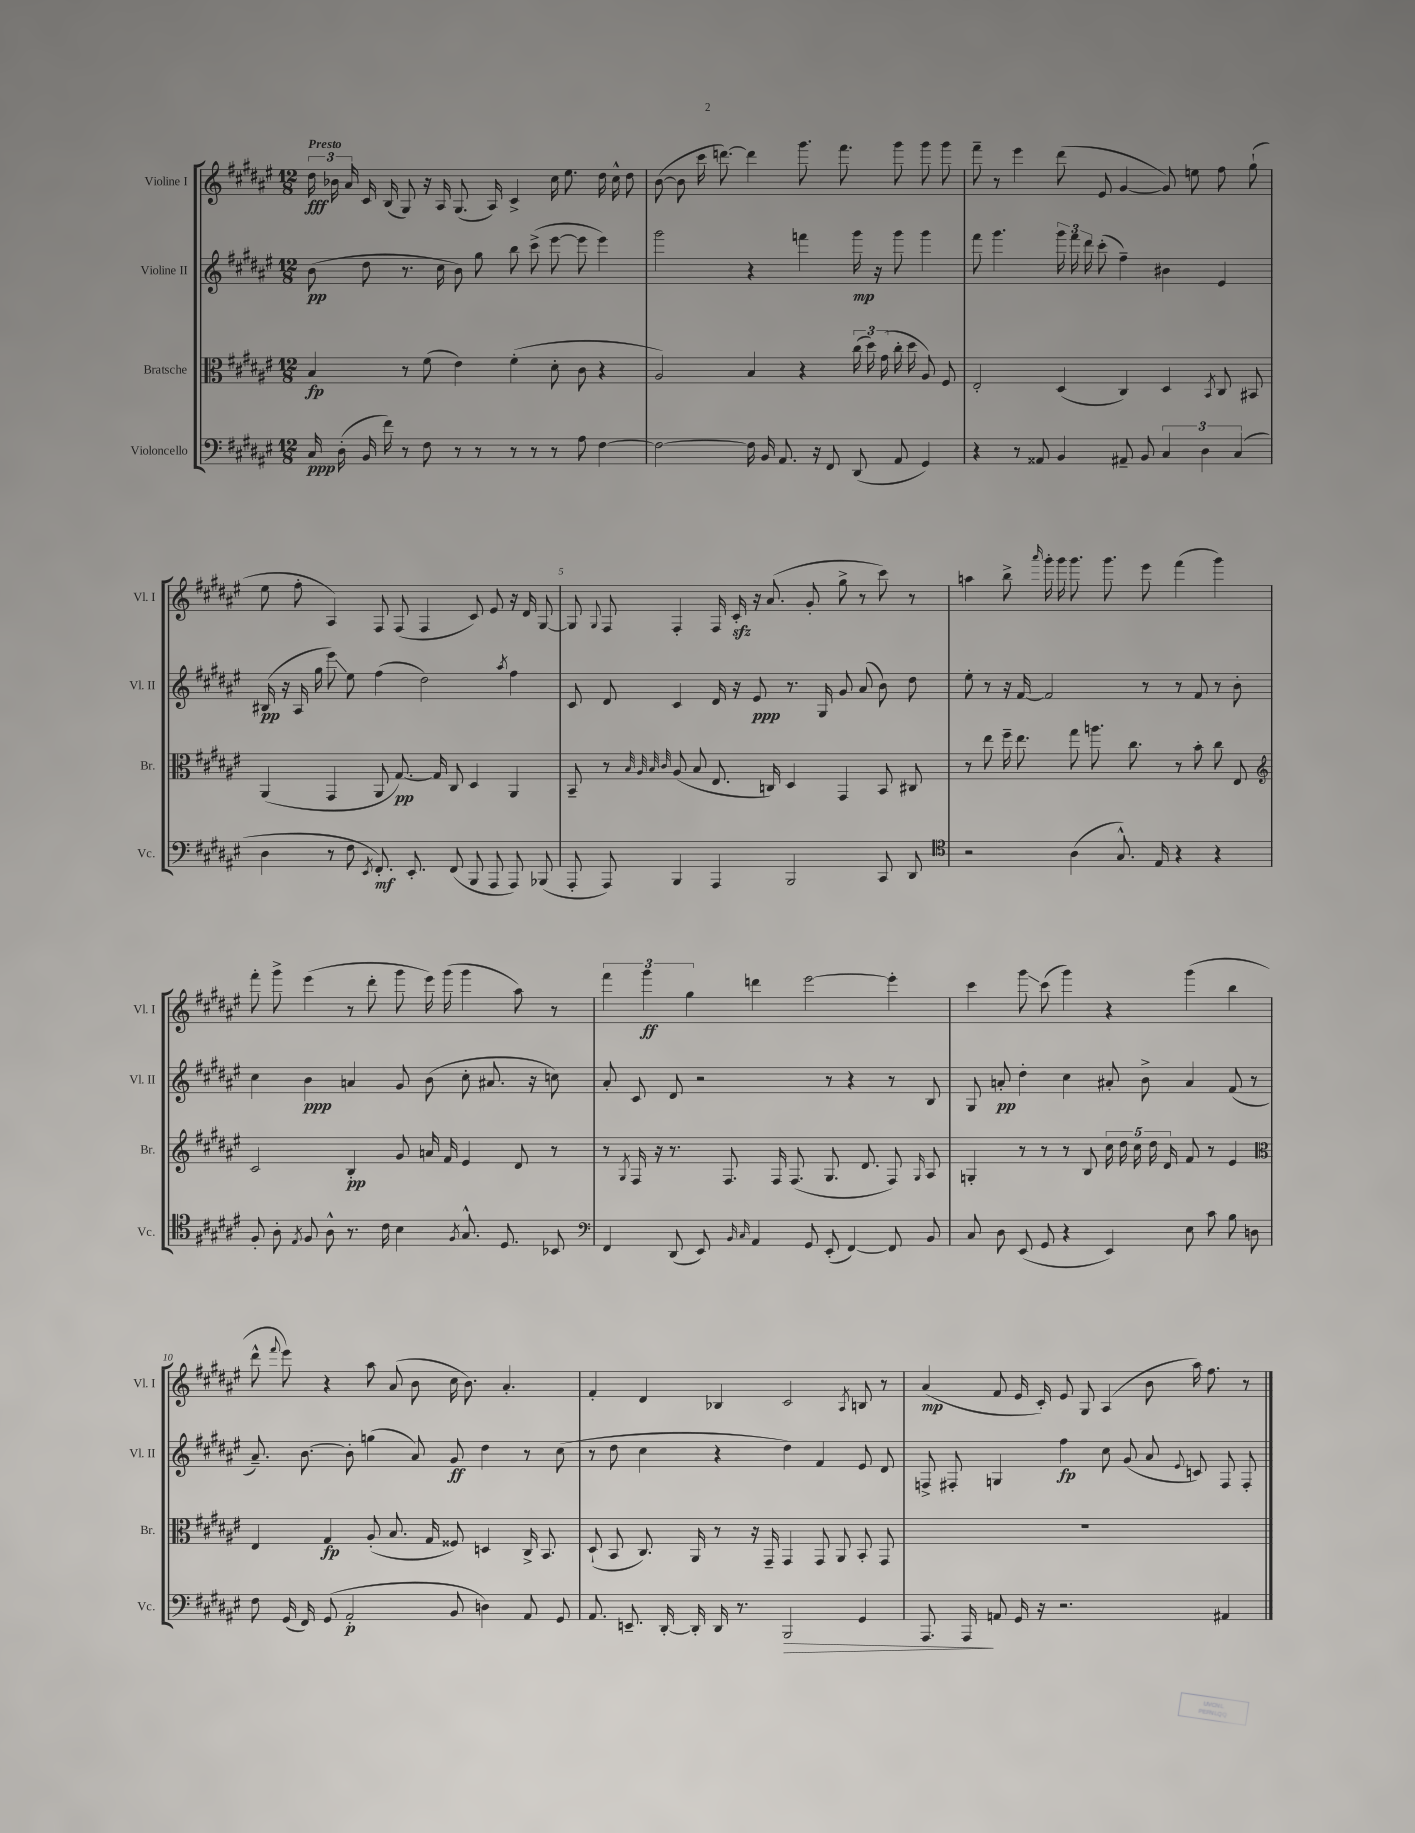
<<
\new StaffGroup <<
\new Staff = "s0" \with { instrumentName = "Violine I" shortInstrumentName = "Vl. I" } {
    \clef treble \key fis \major \numericTimeSignature \time 12/8 \tempo "Presto"
    \autoBeamOff \tuplet 3/2 { dis''16\fff bes'16 ais'16 } cis'16 b16( gis8) r16 ais16 gis8.( ais16) cis'4-> cis''16 eis''8. dis''16 cis''16-^ dis''8 |
    b'8~( b'8 cis'''16 d'''8.~) d'''4 gis'''8. fis'''8. gis'''8 gis'''8 gis'''8 |
    fis'''8-- r8 eis'''4 dis'''8( eis'8 gis'4~ gis'8) e''8 fis''8 gis''8-!( |
    eis''8 fis''8-. ais4) fis8 fis8( fis4 cis'8) eis'8 r16 dis'16 gis8~ |
    gis8 \appoggiatura { gis8 } fis8 fis4-. fis16 cis'16-.\sfz r16 ais'8.( gis'8-. gis''8-> r8 cis'''8) r8 |
    a''4 b''8-> \grace { ais'''16 } gis'''16-. gis'''16 gis'''8. gis'''8. eis'''8 fis'''4( gis'''4) |
    fis'''8-. gis'''8-> eis'''4( r8 dis'''8-. gis'''8 eis'''16) gis'''16( gis'''4 ais''8) r8 |
    \tuplet 3/2 { fis'''4 gis'''4\ff gis''4 } d'''4 eis'''2~ eis'''4-. |
    cis'''4 gis'''8\glissando cis'''8( gis'''4) r4 gis'''4( b''4 |
    dis'''8-^ \appoggiatura { fis'''8 } eis'''8) r4 ais''8 ais'8( b'8 cis''16 b'8.) ais'4.-. |
    fis'4-. dis'4 bes4 cis'2 \acciaccatura { ais8 } b8 r8 |
    ais'4\mp( fis'8 eis'16 cis'16-.) eis'8 gis8 ais4( b'8 ais''16) fis''8. r8 \bar "|." |
}
\new Staff = "s1" \with { instrumentName = "Violine II" shortInstrumentName = "Vl. II" } {
    \clef treble \key fis \major \numericTimeSignature \time 12/8
    \autoBeamOff b'8\pp( dis''8 r8. cis''16 b'8) gis''8 b''8 cis'''8->( eis'''8~ eis'''8 eis'''4) |
    gis'''2 r4 f'''4 gis'''16\mp r16 gis'''8 gis'''4 |
    fis'''8 gis'''4. \tuplet 3/2 { gis'''16 fis'''16 dis'''16 } cis'''8-.( fis''4--) bis'4 eis'4 |
    bis16\pp( r16 ais16 gis''16 eis'''8\glissando) eis''8 fis''4( dis''2) \acciaccatura { ais''8 } fis''4 |
    cis'8 dis'8 cis'4 dis'16 r16 eis'8\ppp r8. gis16 gis'8 ais'8( b'8) dis''8 |
    eis''8-. r8 r16 fis'16~ fis'2 r8 r8 fis'8 r8 b'8-. |
    cis''4 b'4\ppp a'4 gis'8 b'8( cis''8-. ais'8. r16 c''8) |
    ais'8-. cis'8 dis'8 r2 r8 r4 r8 b8 |
    gis8 a'8-.\pp dis''4-. cis''4 ais'8-. b'8-> ais'4 fis'8( r8 |
    ais'8.--) b'8.~ b'8-. g''4( ais'8) gis'8\ff dis''4 r8 cis''8( |
    r8 dis''8 cis''4 r4 dis''4) fis'4 eis'8 dis'8 |
    f8-> fis8-. g4 fis''4\fp cis''8 gis'8( ais'8 \appoggiatura { eis'8 } c'8) fis8 fis8-. \bar "|." |
}
\new Staff = "s2" \with { instrumentName = "Bratsche" shortInstrumentName = "Br." } {
    \clef alto \key fis \major \numericTimeSignature \time 12/8
    \autoBeamOff b4\fp r8 fis'8( eis'4) fis'4-.( dis'8-. cis'8 r4 |
    ais2) b4 r4 \tuplet 3/2 { cis''16( dis''16) gis'16( } cis''16-. dis''16 ais8) fis8 |
    eis2-. dis4( cis4) dis4 \acciaccatura { b,8 } cis8 bis,8 |
    ais,4( gis,4 ais,8 gis8.~\pp) gis16 cis8 dis4 ais,4 |
    b,8-- r8 \grace { b32 ais32 b32 cis'32 } ais8( b8 eis8. c16) dis4 gis,4 b,8 cis8 |
    r8 eis''8 fis''16-- eis''8. gis''8 a''8. cis''8. r8 b'8-. cis''8 eis8 |
    \clef treble cis'2 b4-.\pp gis'8 a'16 fis'16 eis'4 dis'8 r8 |
    r8 \acciaccatura { gis8 } fis16 r16 r8. fis8. fis16 fis8.( gis8. dis'8. fis8) \grace { gis16 } ais8 |
    g4-. r8 r8 r8 b8 \tuplet 5/4 { cis''16 dis''16 cis''16 dis''16 dis'16 } fis'8 r8 eis'4 |
    \clef alto eis4 gis4\fp ais8-.( b8. gis16 fisis8) d4 cis16-> b,8. |
    dis8-!( b,8 cis8.) ais,16 r8 r16 gis,16-- gis,4 gis,8 ais,8 b,8-. gis,8 |
    R1. \bar "|." |
}
\new Staff = "s3" \with { instrumentName = "Violoncello" shortInstrumentName = "Vc." } {
    \clef bass \key fis \major \numericTimeSignature \time 12/8
    \autoBeamOff cis16\ppp dis16-.( b,16 fis'16) r8 fis8 r8 r8 r8 r8 r8 ais8 fis4~ |
    fis2~ fis16 b,16 ais,8. r16 fis,8 dis,8( ais,8 gis,4) |
    r4 r8 aisis,8 b,4 ais,8-- b,8 \tuplet 3/2 { cis4 dis4 cis4( } |
    dis4 r8 fis8 \acciaccatura { eis,8 } fis,8.-.\mf) eis,8.-. fis,8( b,,8 ais,,8 ais,,8) bes,,8( |
    ais,,8-. ais,,8) b,,4 ais,,4 b,,2 cis,8 dis,8 |
    \clef tenor r2 ais4( gis8.-^) eis16 r4 r4 |
    fis8-. ais8-. \acciaccatura { eis8 } fis8 ais8-^ r8. cis'16 b4 \acciaccatura { fis8 } gis8.-^ dis8. bes,8 |
    \clef bass fis,4 dis,8( eis,8) \grace { b,16 cis16 } ais,4 gis,8 eis,8-.( fis,4~) fis,8 b,8 |
    cis8 dis8 eis,8( gis,8 r4 eis,4) eis8 cis'8 b8 d8 |
    fis8 gis,16( fis,16) gis,8( ais,2-.\p b,8 d4) ais,8 gis,8 |
    ais,8. e,8.-- dis,16~-. dis,16-. dis,16 r8. b,,2\> gis,4 |
    ais,,8. ais,,16\! a,8 gis,16 r16 r2. ais,4 \bar "|." |
}
>>
>>
\layout { \context { \Score \override BarNumber.break-visibility = ##(#f #t #t) barNumberVisibility = #(every-nth-bar-number-visible 5) } }
